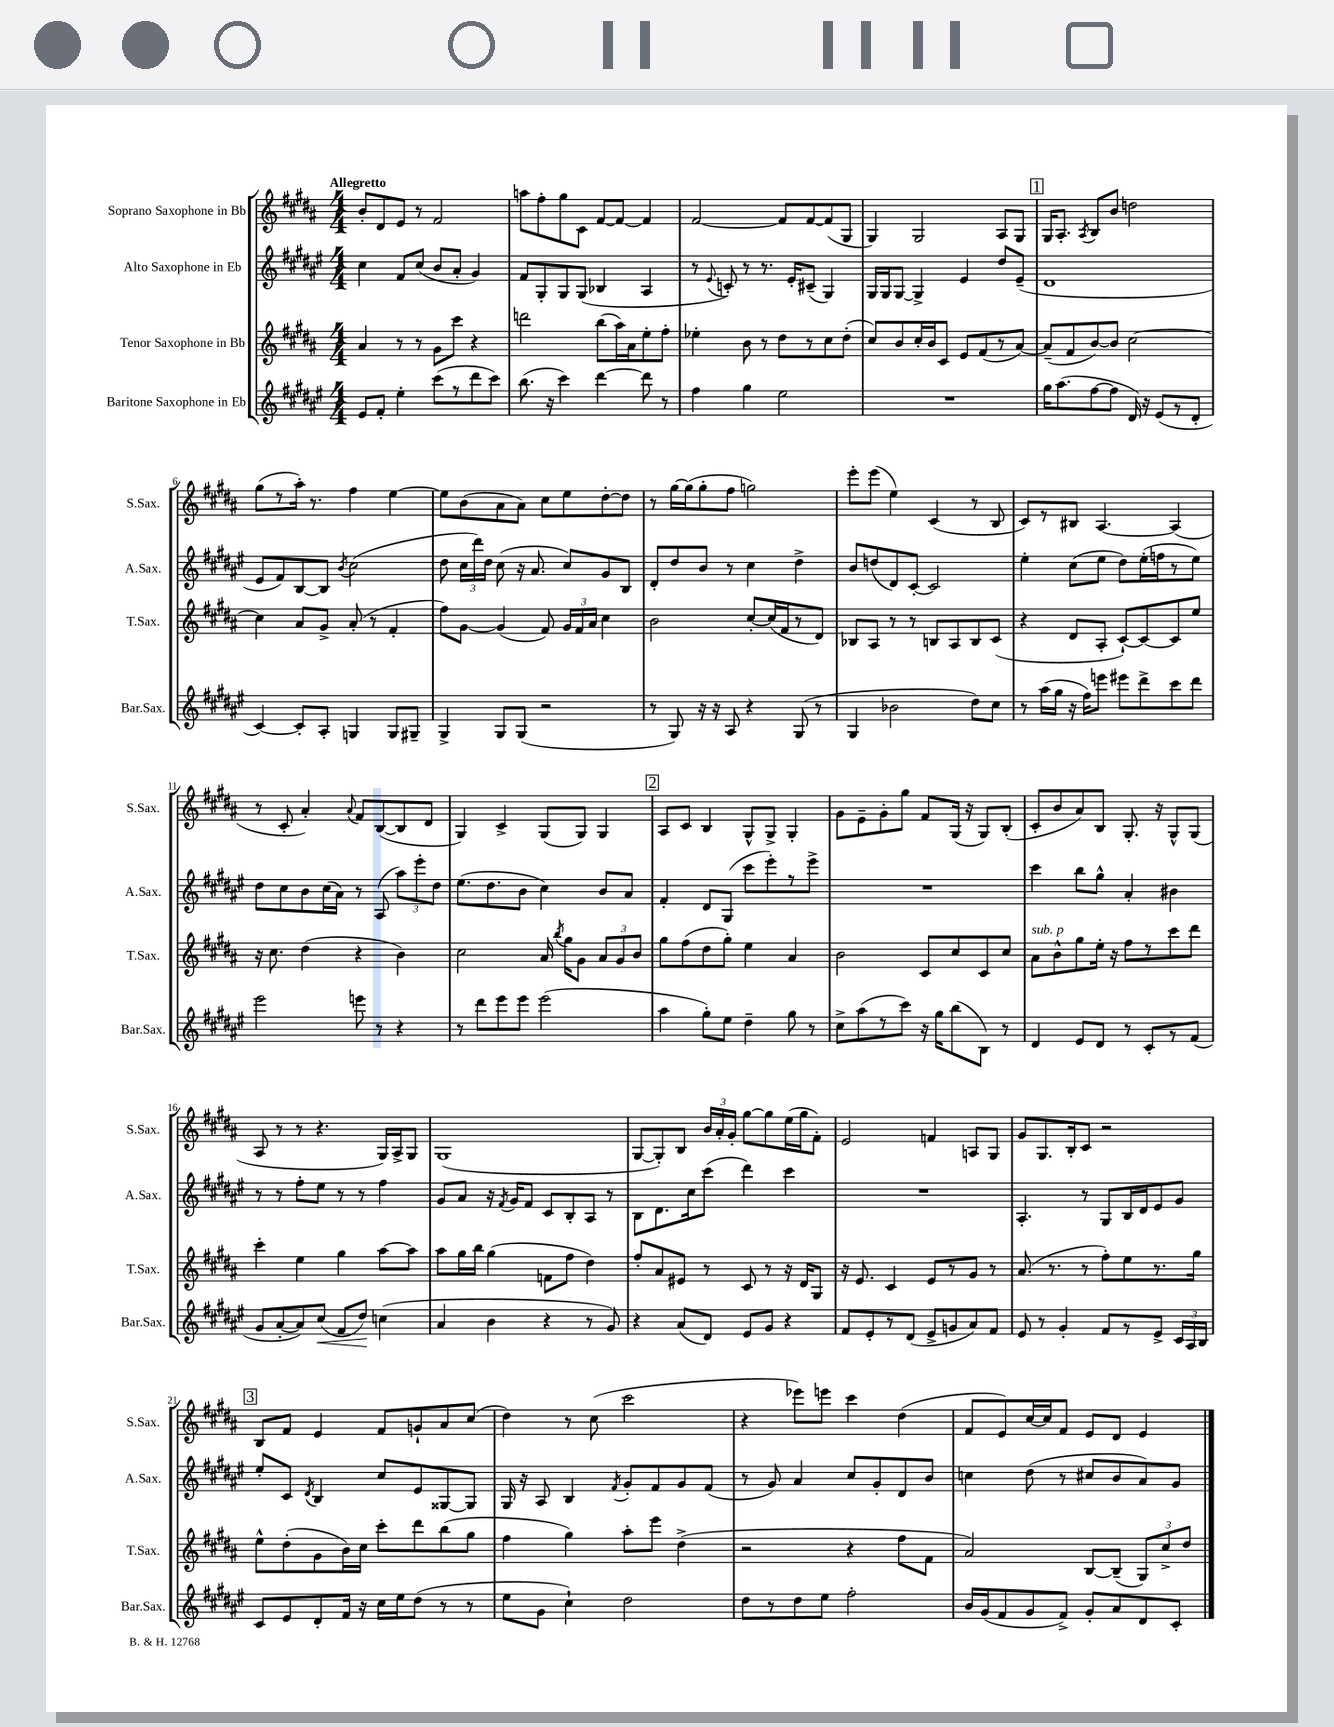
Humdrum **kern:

**kern	**kern	**kern	**kern
*staff4	*staff3	*staff2	*staff1
*clefG2	*clefG2	*clefG2	*clefG2
*k[f#c#g#d#a#e#]	*k[f#c#g#d#a#]	*k[f#c#g#d#a#e#]	*k[f#c#g#d#a#]
*M4/4	*M4/4	*M4/4	*M4/4
8e#	4a#	4cc#	8b'
8f#'	.	.	8d#
4ee#'	8r	8f#	8e
.	8r	(8cc#	8r
(8ccc#	8g#	8b	2f#
8r	8ccc#	8a#'	.
8ddd#	4r	4g#)	.
8ccc#)	.	.	.
=	=	=	=
(8.bb	2ddd	8f#	8aa
.	.	8G#'	8ff#'
16r	.	.	.
4ccc#)	.	8G#	8gg#
.	.	(8G#	8c#
[4ddd#	(8bb	4B-	[8f#
.	16aa#)	.	8f#_
.	16a#	.	.
8ddd#]	8ee'	4A#	4f#]
8r	8ff#'	.	.
=	=	=	=
4ff#	4ee-'	8r	[2f#
.	.	8qqe#	.
.	.	8c')	.
4gg#	8b	8r	.
.	8r	8.r	.
2ee#	8dd#	.	8f#]
.	.	16e#'	.
.	8r	(8c#~	[8f#
.	8cc#	4G#)	(8f#]
.	(8dd#'	.	8G#
=	=	=	=
1r	8cc#)	16G#	4G#)
.	.	16G#	.
.	8b	[8G#	.
.	16cc#'	4G#^]	2G#
.	16b	.	.
.	8c#	.	.
.	8e	4e#	.
.	(8f#	.	.
.	8r	8dd#	8A#
.	[8a#)	(8e#~	8G#
=	=	=	=
16gg#	(8a#~]	1d#	16G#
(8.aa#	.	.	8.A#'
.	8f#	.	.
.	.	.	8qA#
[8ff#	[8b)	.	8B
8ff#]	8b]	.	8b
16d#)	[2cc#	.	2dd
16r	.	.	.
(8e#	.	.	.
8r	.	.	.
8d#'	.	.	.
=	=	=	=
[4c#)	4cc#]	8e#	(8gg#
.	.	8f#)	8r
8c#']	8a#	[8B	16aa#')
.	.	.	8.r
8A#'	8g#^	8B]	.
.	.	8qb	.
4G	(8a#'	(2cc#	4ff#
.	8r	.	.
8G	4f#'	.	[4ee
8G#~	.	.	.
=	=	=	=
4G#^	8ff#)	8dd#	8ee]
.	[8g#	24cc#	(8b
.	.	24ddd#)	.
.	.	24dd#	.
8G#	(4g#]	(8cc#	8a#
(8G#	.	16r	8a#)
.	.	8.a#	.
2r	8f#)	.	8cc#
.	24g#	8cc#)	8ee
.	24f#	.	.
.	24a#	.	.
.	4cc#	8g#	[8dd#'
.	.	8B	8dd#]
=	=	=	=
8r	2b	8d#'	8r
8G#)	.	8dd#	[16gg#
.	.	.	(16gg#]
16r	.	8b	8gg#'
16r	.	.	.
8A#	.	8r	8ff#
4r	[8cc#'	4cc#	2gg)
.	(16cc#]	.	.
.	16f#	.	.
(8G#	8r	4dd#^	.
8r	8d#)	.	.
=	=	=	=
4G#	8B-	8b	8eee'
.	8A#	(8dd	(8eee
2b-	8r	8d#)	4ee)
.	8r	[8c#'	.
.	8B	2c#]	(4c#
.	8A#	.	.
8dd#)	8B	.	8r
8cc#	(8c#	.	8B
=	=	=	=
8r	4r	4ee#'	8c#)
(16aa#	.	.	8r
16gg#	.	.	.
16r	8d#	(8cc#	8B#
16ff#)	.	.	.
8eee	8A#'	8ee#	[4.A#
8eee#	[8c#`)	8dd#)	.
8ddd#^	8c#_	(16ee#'	.
.	.	16ff	.
8ccc#	8c#]	8r	(4A#]
8ddd#	8ee	8ee#)	.
=	=	=	=
2eee#	16r	8dd#	8r
.	8.cc#	.	.
.	.	8cc#	8c#'
.	(4dd#	8b	4a#')
.	.	(16cc#	.
.	.	16a#)	.
.	.	.	8qqa#
8eee	4r	8r	8f#
8r	.	(8A#	([8B
4r	4b)	12aa#)	8B]
.	.	12eee#'	.
.	.	.	8d#
.	.	12dd#	.
=	=	=	=
8r	2cc#	(8.ee#	4G#)
8ddd#	.	.	.
.	.	8.dd#	.
8eee#	.	.	4c#^
8eee#	.	8b	.
(2eee#	16a#	4cc#)	(8G#
.	8qbb	.	.
.	16gg#	.	.
.	8g#	.	8G#)
.	12a#	8b	4G#
.	12g#	.	.
.	.	8a#	.
.	12b	.	.
=	=	=	=
4aa#	8gg#	4f#'	8A#
.	(8ff#	.	8c#
8gg#')	8dd#	8d#	4B
8ee#	8gg#')	(8G#	.
4dd#~	4ee	8ccc#	8G#^^
.	.	8eee#')	8G#^
8gg#	4a#	8r	4G#'
8r	.	8eee#^	.
=	=	=	=
8cc#^	2b	1r	8g#
(8aa#	.	.	8e~
8r	.	.	8g#'
8ccc#)	.	.	8gg#
16r	8c#	.	8f#
16gg#	.	.	.
(8bb	8cc#	.	(16G#
.	.	.	16r
8B)	8c#	.	8G#)
8r	8cc#	.	(8B'
=	=	=	=
4d#	8a#	4ccc#	8c#'
.	8b^^	.	8b
8e#	8gg#	8bb	8a#)
8d#	16ee'	8gg#^^	8B
.	16r	.	.
8r	8ff#	4a#'	8.G#'
8c#'	8r	.	.
.	.	.	16r
8r	8ccc#	4b#	8G#^^
(8f#	8ddd#	.	(8G#
=	=	=	=
8g#	4ccc#'	8r	8A#
[8a#'	.	8r	8r
8a#])	4ee	8ff#'	8r
(8cc#	.	8ee#	4.r
8f#	4gg#	8r	.
8dd#)	.	8r	.
(4cc	[8aa#	4ff#	16G#)
.	.	.	16A#^
.	8aa#]	.	8G#
=	=	=	=
4a#	8aa#	8g#	(1G#
.	16gg#	8a#	.
.	16bb	.	.
4b	(4gg#	16r	.
.	.	8qf#	.
.	.	16g#	.
.	.	8f#	.
4r	8f	8c#	.
.	8ff#	8B'	.
8r	4dd#)	8A#	.
8g#)	.	8r	.
=	=	=	=
4r	8ff#'	8B	[8G#
.	8a#	8.d#	8G#'])
(8a#	8e#	.	8B
.	.	16cc#	.
8d#)	8r	(8ccc#	24b
.	.	.	24a#'
.	.	.	24g#'
8e#	8c#	4ddd#)	[8gg#
8g#	8r	.	8gg#]
4r	16r	4ccc#	(16ee
.	16d#	.	16gg#
.	8G#	.	8f#')
=	=	=	=
8f#	16r	1r	2e
.	8.e	.	.
8e#'	.	.	.
8r	4c#	.	.
(8d#	.	.	.
8e#^	8e	.	4f
8g	8r	.	.
8a#)	8g#	.	8A
8f#	8r	.	8G#
=	=	=	=
8e#	(8.a#	4.A#'	8g#
8r	.	.	8.G#
.	8.r	.	.
4g#'	.	.	.
.	.	.	16B'
.	8r	8r	8c#
8f#	8ff#')	8G#	2r
8r	8ee	16B	.
.	.	16d#	.
8e#^	8.r	8e#	.
24c#	.	8g#	.
24A#	.	.	.
.	16gg#	.	.
24B	.	.	.
=	=	=	=
8c#	8ee^^	8ee#'	8B
8e#	(8dd#'	8c#	8f#
.	.	8qd#	.
8d#'	8g#	4B	4e
16f#	16b)	.	.
16r	16cc#	.	.
16cc#	8ccc#'	8cc#	8f#
16ee#	.	.	.
(8dd#	8ddd#	8e#	8g`
8r	(8bb	[8G##	8a#
8r	8gg#	8G##]	(8cc#
=	=	=	=
8ee#	4ff#	16G#	4dd#)
.	.	16r	.
8g#	.	8A#	.
4cc#`)	4gg#)	4B	8r
.	.	.	(8cc#
.	.	8qf#	.
2dd#	8aa#'	8g#'	2ccc#
.	8eee	8f#	.
.	(4dd#^	8g#	.
.	.	(8f#	.
=	=	=	=
8dd#	2r	8r	4r
8r	.	8g#)	.
8dd#	.	4a#	8eee-)
8ee#	.	.	8eee
2ff#'	4r	8cc#	4ccc#
.	.	8g#'	.
.	8ff#	8d#	(4dd#
.	8f#	8b	.
=	=	=	=
16b	2a#)	4cc	8f#
(16g#	.	.	.
8f#	.	.	8e)
8g#	.	(8dd#	[16cc#
.	.	.	16cc#]
8f#^)	.	8r	8f#
8g#'	[8B	8cc#	8e
8a#	(8B~]	8b	8d#
8d#	12G#)	8a#)	4e
.	12cc#^	.	.
8c#'	.	8g#	.
.	12dd#	.	.
==	==	==	==
*-	*-	*-	*-
